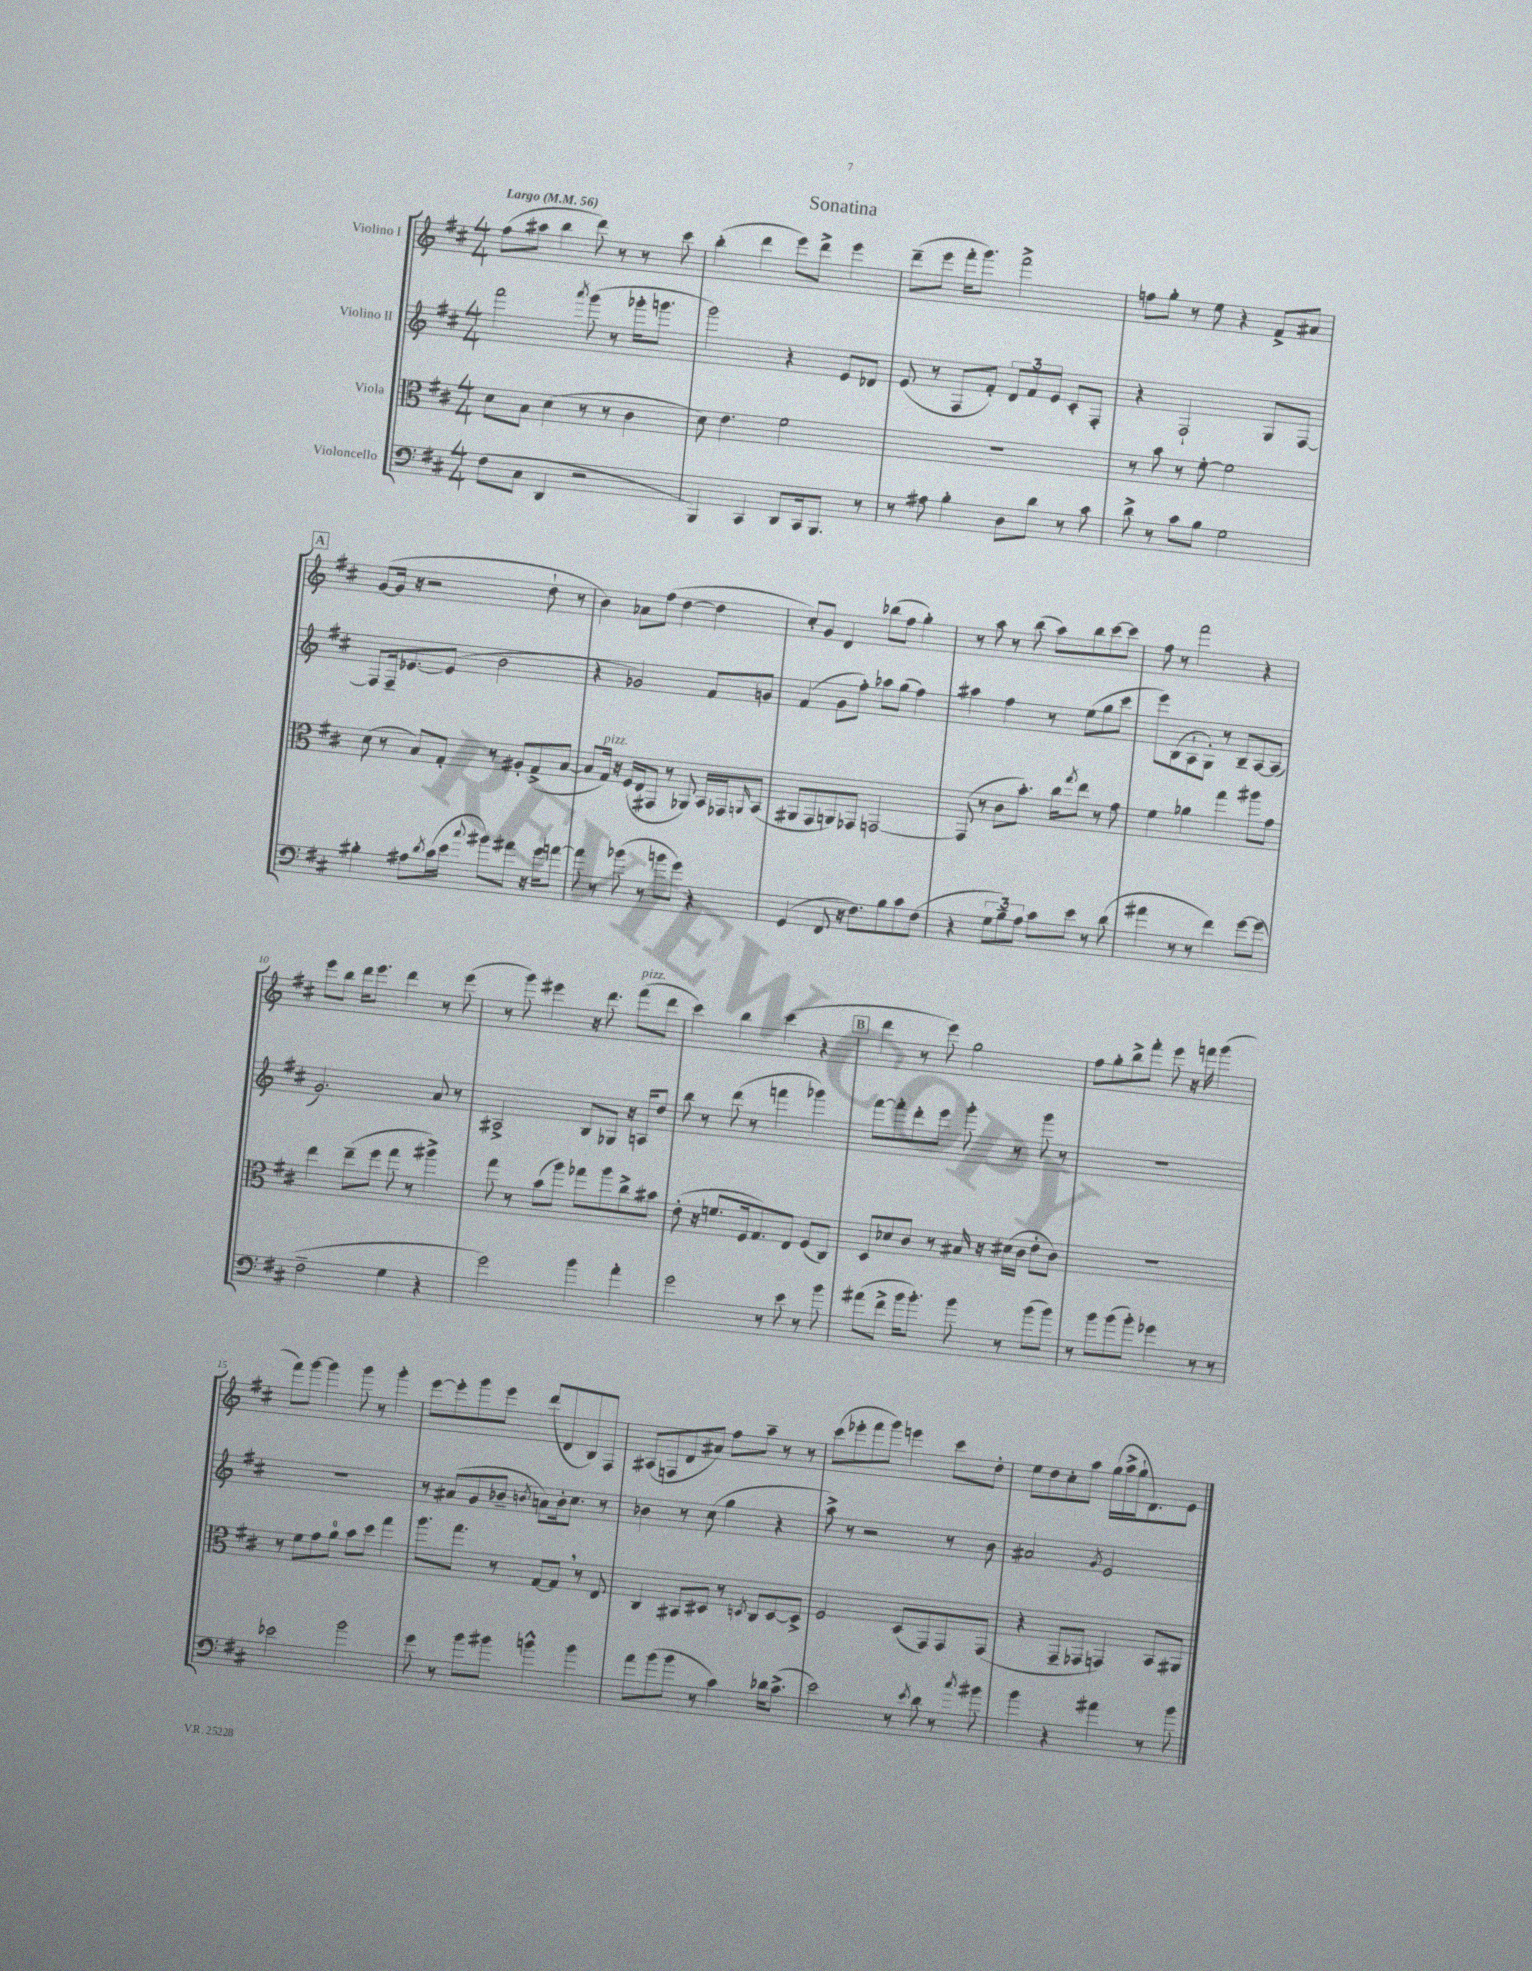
\header { title = "Sonatina" }
<<
\new StaffGroup <<
\new Staff = "s0" \with { instrumentName = "Violino I" } {
    \clef treble \key d \major \numericTimeSignature \time 4/4 \tempo "Largo" 4 = 56
    fis''8( ais''8 b''4 d'''8) r8 r8 cis'''8 |
    b''4-.( d'''4 e'''8) d'''8-> e'''4 |
    d'''8--( e'''8 fis'''16-. g'''8.) fis'''2-> |
    f''8 g''8-. r8 e''8 r4 fis'8-> ais'8 |
    \mark \markup { \box "A" } g'8~( g'16 r16 r2 d''8-! r8 |
    b'4) aes'8 fis''8( d''4~ d''4 |
    cis''8-.) g'8 d'4 bes''8( fis''8 g''4-.) |
    r8 a''8 r8 b''8( a''8) b''8 cis'''8~ cis'''8 |
    fis''8 r8 fis'''2 r4 |
    e'''8 b''8 d'''16 e'''8. d'''4 r8 e'''8( |
    r8 g'''8) eis'''4 r16 d'''8. fis'''8^\markup { \italic "pizz." }( d'''8 |
    cis'''4) b''4 cis'''4( r4 |
    \mark \markup { \box "B" } d'''4 r8 e'''8) g''2 |
    fis''8 g''8-. b''8-> fis'''8-. e'''8 r16 f'''16 g'''4( |
    fis'''8) g'''8~ g'''4 g'''8 r8 g'''4-. |
    e'''8~ e'''8-. g'''8 e'''8 d'''8( d'8 b8) fis8 |
    ais8( f8 d'8 ais'8) fis''8 a''8-- r8 r8 |
    cis'''8( ees'''8-. fis'''8 g'''8) e'''4 cis'''8 d''8-. |
    e''8 d''8 cis''8-. a''8 g''16( a''16-> g''16-! d'8.) e'8 \bar "|." |
}
\new Staff = "s1" \with { instrumentName = "Violino II" } {
    \clef treble \key d \major \numericTimeSignature \time 4/4
    fis'''2 \acciaccatura { a'''8 } g'''8( r8 ges'''16-. g'''8. |
    g'''2) r4 e'8 des'8 |
    e'8( r8 fis8 fis'8-.) \tuplet 3/2 { d'8 fis'8 e'8 } cis'8-. fis8-. |
    r4 fis2-! g8 fis8~ |
    \mark \markup { \box "A" } fis8 fis16-- ees'8.~ ees'8( b'2 |
    r4 ges'2) fis'8 g'8 |
    fis'4( g'8 fis''8-.) aes''8 g''8( fis''4) |
    ais''4 fis''4 r8 e''8( g''8 cis'''8 |
    e'''8) b8( a8-! g8-.) r8 b8-- a8~ a8( |
    g'2.) a'8 r8 |
    ais2-> b8 ges8 r16 a16 d''8 |
    b''8 r8 d'''8( r8 f'''4 ges'''4) |
    \mark \markup { \box "B" } fis'''8~ fis'''8-. d'''8-. e'''8 g'''8-. r8 g'''8 r8 |
    R1 |
    R1 |
    r8 ais'8( g'8 bes'8-- \acciaccatura { b'8 } a'8) b'16-. cis''8. r8 |
    bes'4 r8 cis''8( g''4 r4 |
    a''8->) r8 r2 r8 b'8 |
    ais'2 \acciaccatura { g'8 } e'2 \bar "|." |
}
\new Staff = "s2" \with { instrumentName = "Viola" } {
    \clef alto \key d \major \numericTimeSignature \time 4/4
    d'8 b8 d'4( r8 r8 cis'4 |
    d'8) e'4. fis'2 |
    R1 |
    r8 b'8 r8 fis'8~-. fis'2 |
    \mark \markup { \box "A" } d'8( r8 b8) g8-. r8 ais8-. g8->( b8~ |
    b8 g16^\markup { \italic "pizz." }) r16 fis16( e16 gis,8 r8 aes,8) b,16 ges,16 \grace { a,16 } b,8( |
    ais,8 g,8 a,8) ges,8 g,2~ |
    g,8( r8 cis'8 b'8.-.) cis''16 \acciaccatura { g''8 } e''8 r8 g'8 |
    fis'4 aes'4 g''4 ais''8 g'8 |
    e''4 e''8--( fis''8 g''8 r8 ais''4->) |
    g''8 r8 b'8( a''8) ges''8 a''8 cis''8-> bis'8 |
    e'8-.( r16 f'8. fis16 g8.) e8 fis8( cis8) |
    \mark \markup { \box "B" } d8 des'8 cis'8 r8 bis16 r16 dis'16( cis'16 e'8-. cis'8) |
    R1 |
    r8 fis'8 g'8 a'8-0 b'8 d''8 g''4 |
    a''8. g''8. r8 g8~ g8 \breathe r8 e8 |
    cis4 bis,8 dis8 r8 \acciaccatura { d8 } cis8 d8~ d8-> |
    fis2 d8( g,8) g,8 g,8( |
    r4 g,8-- ges,8 g,4) b,8 ais,8 \bar "|." |
}
\new Staff = "s3" \with { instrumentName = "Violoncello" } {
    \clef bass \key d \major \numericTimeSignature \time 4/4
    fis8( cis8 d,4 r2 |
    b,,4) cis,4 d,8 cis,16 b,,8. r8 |
    r8 ais8 b4-. d8 d'8 r8 cis'8 |
    d'8-> r8 cis'8 b8 g2 |
    \mark \markup { \box "A" } bis4-. ais8 \acciaccatura { d'8 } cis'16( e'16 \appoggiatura { cis''8 } bis'8) ais'8 r16 g'16 a'8~ |
    a'8 r8 bes'8( r8 b'8 g'8) r4 |
    g,4( fis,8 r16 fis8.) b8 cis'8 fis8( |
    r4 \tuplet 3/2 { g8 b8--) a8 } cis'8 e'8 r8 d'8( |
    ais'4 r8 r8 fis'4) g'8~ g'8( |
    fis2-- g4 r4 |
    g'2) b'4 a'4-. |
    g'2 r8 e'8 r8 b'8 |
    \mark \markup { \box "B" } ais'8( fis'8-> b'16 b'8.-.) b'8 r8 b'8( b'8) |
    r8 b'8 b'8( b'8-.) ges'4 r8 r8 |
    ees'2 b'2 |
    g'8 r8 b'8 bis'8 b'4-^ b'4 |
    a'8 b'8( b'8 r8 cis'4) des'16 cis'8.->( |
    e'2) r8 \acciaccatura { e'8 } d'8 r8 \acciaccatura { cis''8 } bis'8 |
    b'4 r4 ais'4 r8 b'8 \bar "|." |
}
>>
>>
